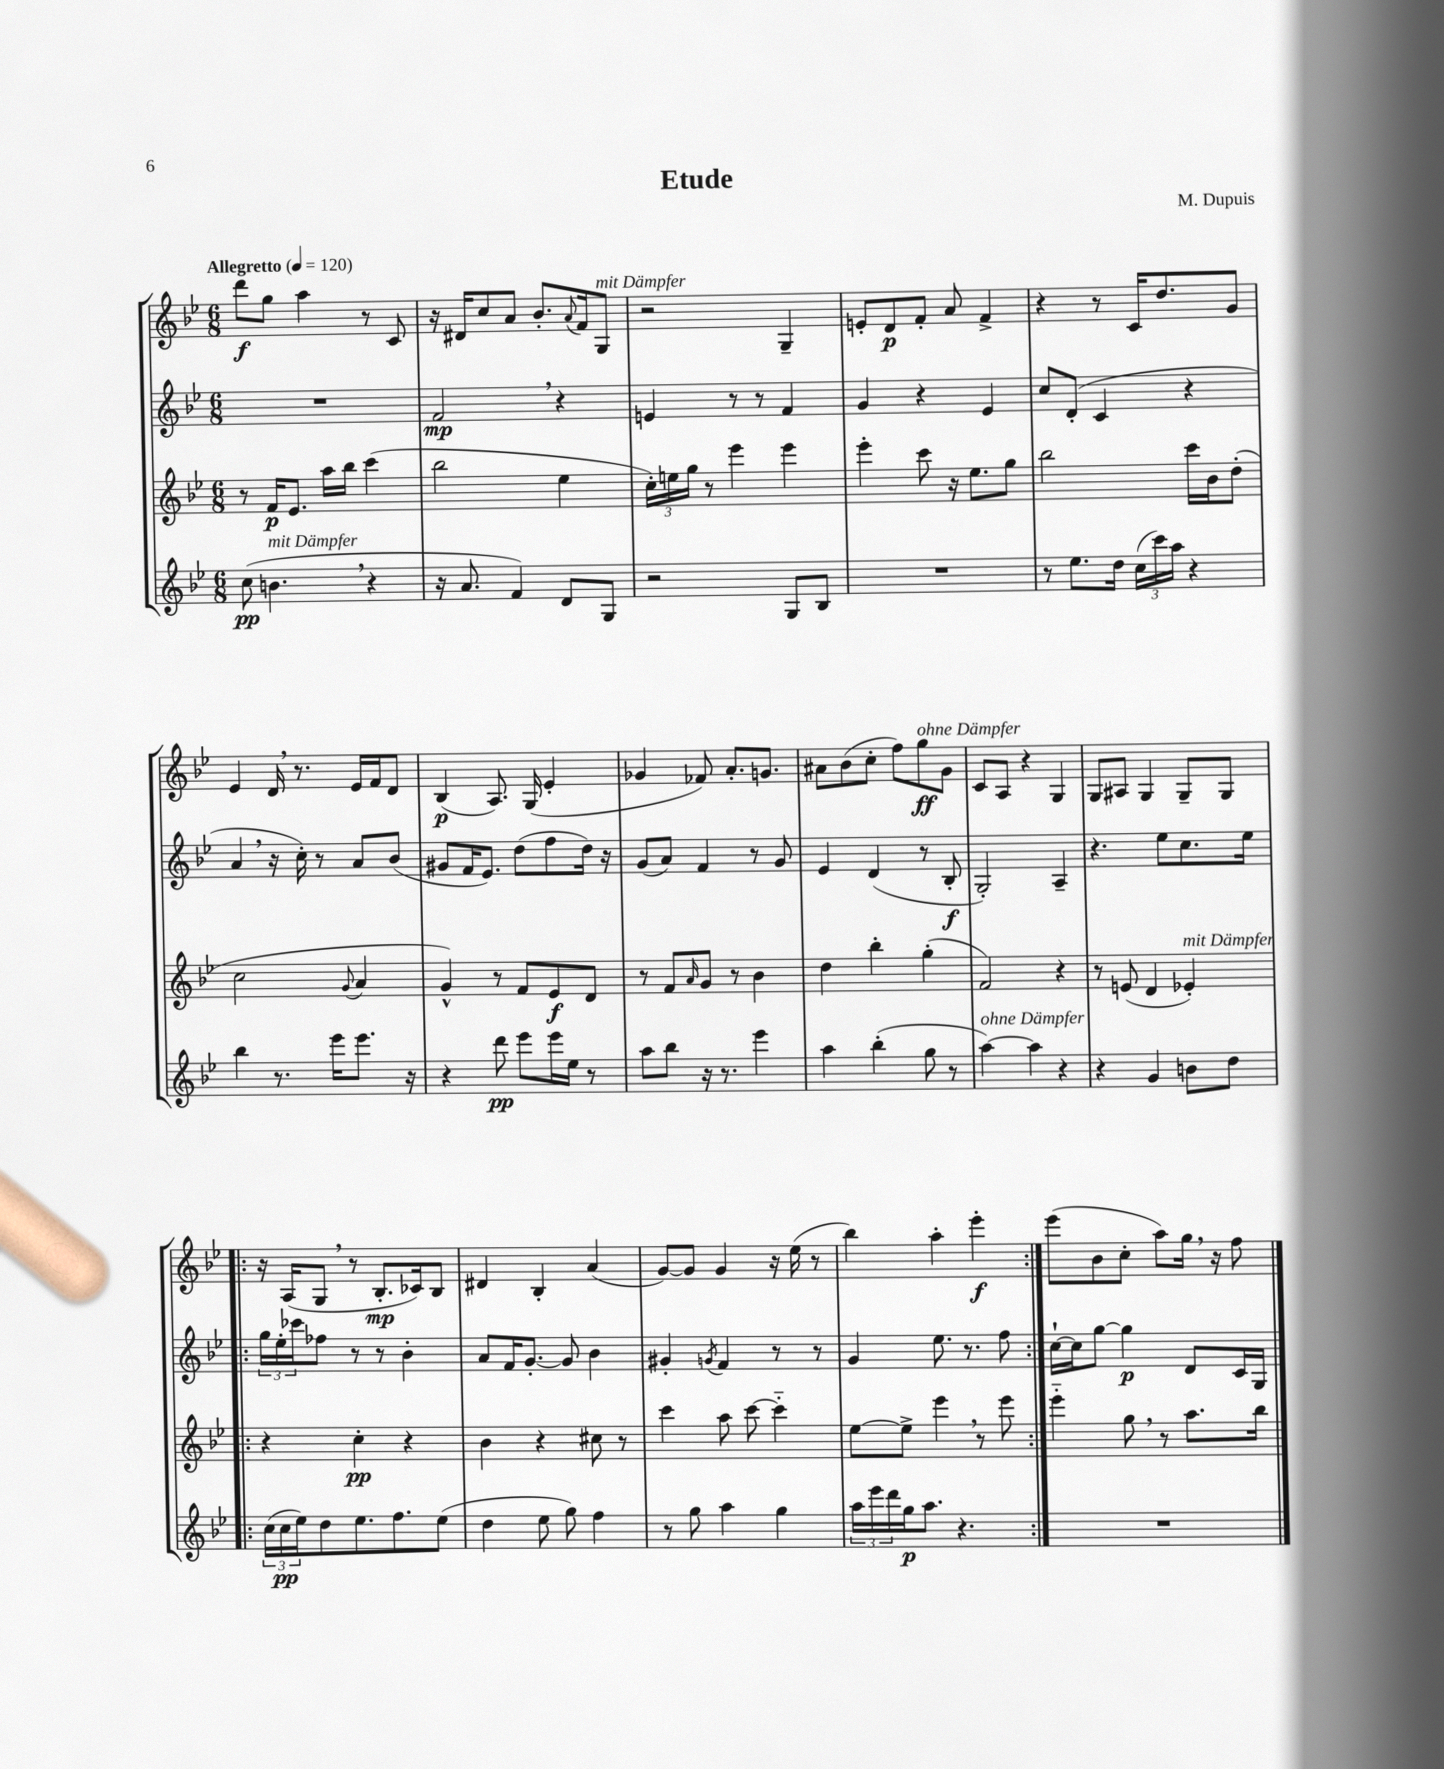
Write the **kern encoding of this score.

**kern	**dynam	**kern	**dynam	**kern	**dynam	**kern	**dynam
*part4	*part4	*part3	*part3	*part2	*part2	*part1	*part1
*staff4	*staff4	*staff3	*staff3	*staff2	*staff2	*staff1	*staff1
*clefG2	*	*clefG2	*	*clefG2	*	*clefG2	*
*k[b-e-]	*	*k[b-e-]	*	*k[b-e-]	*	*k[b-e-]	*
*M6/8	*	*M6/8	*	*M6/8	*	*M6/8	*
*MM120	*	*MM120	*	*MM120	*	*MM120	*
=1	=1	=1	=1	=1	=1	=1	=1
!	!	!	!	!	!	!LO:TX:a:B:t=Allegretto	!
(8cc\	pp	8r	.	2.r	.	8ddd\L	f
!LO:TX:a:i:t=mit Dämpfer	!	!	!	!	!	!	!
4.bn,\	.	16f/KL	p	.	.	8gg\J	.
.	.	8.e-/J	.	.	.	.	.
.	.	.	.	.	.	4aa\	.
.	.	16aa\LL	.	.	.	.	.
.	.	16bb-\JJ	.	.	.	.	.
4r	.	(4ccc\	.	.	.	8r	.
.	.	.	.	.	.	8c/	.
=2	=2	=2	=2	=2	=2	=2	=2
16r	.	2bb-\	.	2f,/	mp	16r	.
8.a/	.	.	.	.	.	16d#X/KL	.
.	.	.	.	.	.	8cc/	.
4f/)	.	.	.	.	.	8a/J	.
.	.	.	.	.	.	8.b-'/L	.
8d/L	.	4ee-\	.	4r	.	.	.
.	.	.	.	.	.	8qqa/	.
.	.	.	.	.	.	16f/k	.
!	!	!	!	!	!	!LO:TX:a:i:t=mit Dämpfer	!
8G/J	.	.	.	.	.	8G/J	.
=3	=3	=3	=3	=3	=3	=3	=3
2r	.	24cc'\LL)	.	4en/	.	2r	.
.	.	24een\	.	.	.	.	.
.	.	24gg\JJ	.	.	.	.	.
.	.	8r	.	.	.	.	.
.	.	4eee-\	.	8r	.	.	.
.	.	.	.	8r	.	.	.
8G/L	.	4eee-\	.	4f/	.	4G~/	.
8B-/J	.	.	.	.	.	.	.
=4	=4	=4	=4	=4	=4	=4	=4
2.r	.	4eee-'\	.	4g/	.	8en'/L	.
.	.	.	.	.	.	8d/	p
.	.	8ccc\	.	4r	.	8f'/J	.
.	.	16r	.	.	.	8a/	.
.	.	8.ee-\L	.	.	.	.	.
.	.	.	.	4e-/	.	4f^/	.
.	.	8gg\J	.	.	.	.	.
=5	=5	=5	=5	=5	=5	=5	=5
8r	.	2bb-\	.	8cc/L	.	4r	.
8.ee-\L	.	.	.	(8d'/J	.	.	.
.	.	.	.	4c/	.	8r	.
16dd\Jk	.	.	.	.	.	.	.
(24cc\LL	.	.	.	.	.	16c/KL	.
24ccc\)	.	.	.	.	.	.	.
.	.	.	.	.	.	8.dd/	.
24aa\JJ	.	.	.	.	.	.	.
4r	.	16ccc\LL	.	4r	.	.	.
.	.	16b-\J	.	.	.	.	.
.	.	(8dd'\J	.	.	.	8g/J	.
!!LO:LB:g=z
=6	=6	=6	=6	=6	=6	=6	=6
4bb-\	.	2cc\	.	4a,/	.	4e-/	.
8.r	.	.	.	16r	.	16d,/	.
.	.	.	.	16cc'\)	.	8.r	.
.	.	.	.	8r	.	.	.
16eee-\KL	.	.	.	.	.	.	.
.	.	8qqg/	.	.	.	.	.
8.eee-\J	.	4a/	.	8a/L	.	16e-/LL	.
.	.	.	.	.	.	16f/J	.
.	.	.	.	(8b-/J	.	8d/J	.
16r	.	.	.	.	.	.	.
=7	=7	=7	=7	=7	=7	=7	=7
4r	.	4g^^/)	.	8g#X/L	.	(4B-/	p
.	.	.	.	16f/K	.	.	.
.	.	.	.	8.e-/J)	.	.	.
8ddd\	pp	8r	.	.	.	8.A/)	.
8eee-\L	.	8f/L	.	(8dd\L	.	.	.
.	.	.	.	.	.	(16G/	.
16eee-\L	.	8e-/	f	8ff\	.	4e-'/	.
16ee-\JJ	.	.	.	.	.	.	.
8r	.	8d/J	.	16dd\Jk)	.	.	.
.	.	.	.	16r	.	.	.
=8	=8	=8	=8	=8	=8	=8	=8
8aa\L	.	8r	.	(8g/L	.	4g-X/	.
8bb-\J	.	8f/L	.	8a/J)	.	.	.
.	.	16qqa/	.	.	.	.	.
16r	.	8g/J	.	4f/	.	8f-X/)	.
8.r	.	.	.	.	.	.	.
.	.	8r	.	.	.	8.a'/L	.
4eee-\	.	4b-\	.	8r	.	.	.
.	.	.	.	.	.	8.gn/J	.
.	.	.	.	8g/	.	.	.
=9	=9	=9	=9	=9	=9	=9	=9
4aa\	.	4dd\	.	4e-/	.	8a#X\L	.
.	.	.	.	.	.	(8b-\	.
(4bb-'\	.	4bb-'\	.	(4d/	.	8cc'\J	.
.	.	.	.	.	.	8ff\L)	.
!	!	!	!	!	!	!LO:TX:a:i:t=ohne Dämpfer	!
8gg\	.	(4gg'\	.	8r	.	8gg\	ff
8r	.	.	.	8B-'/	f	8g\J	.
=10	=10	=10	=10	=10	=10	=10	=10
!LO:TX:a:i:t=ohne Dämpfer	!	!	!	!	!	!	!
[4aa\)	.	2f/)	.	2G'/)	.	8c/L	.
.	.	.	.	.	.	8A/J	.
4aa\]	.	.	.	.	.	4r	.
4r	.	4r	.	4A~/	.	4G/	.
=11	=11	=11	=11	=11	=11	=11	=11
4r	.	8r	.	4.r	.	8G/L	.
.	.	(8en/	.	.	.	8A#X/J	.
4g/	.	4d/	.	.	.	4G/	.
.	.	.	.	8ee-\L	.	.	.
!	!	!LO:TX:a:i:t=mit Dämpfer	!	!	!	!	!
8bn\L	.	4e-X'/)	.	8.cc\	.	8G~/L	.
8dd\J	.	.	.	.	.	8G/J	.
.	.	.	.	16ee-\Jk	.	.	.
!!LO:LB:g=z
=12!|:	=12!|:	=12!|:	=12!|:	=12!|:	=12!|:	=12!|:	=12!|:
(24cc\LL	.	4r	.	24gg\LL	.	16r	.
24cc\	pp	.	.	24ee-'\	.	.	.
.	.	.	.	.	.	(16A/KL	.
24ee-\J)	.	.	.	24ccc-X\J	.	.	.
8dd\	.	.	.	8ff-X\J	.	8G,/J	.
8.ee-\	.	4cc'\	pp	8r	.	8r	.
.	.	.	.	8r	.	8.B-'/L	mp
8.ff\	.	.	.	.	.	.	.
.	.	4r	.	4b-'\	.	.	.
.	.	.	.	.	.	16c-X/k)	.
(8ee-\J	.	.	.	.	.	8B-/J	.
=13	=13	=13	=13	=13	=13	=13	=13
4dd\	.	4b-\	.	8a/L	.	4d#X/	.
.	.	.	.	16f/K	.	.	.
.	.	.	.	[8.g'/J	.	.	.
8ee-\	.	4r	.	.	.	4B-'/	.
8gg\)	.	.	.	8g/]	.	.	.
4ff\	.	8cc#X\	.	4b-\	.	(4a/	.
.	.	8r	.	.	.	.	.
=14	=14	=14	=14	=14	=14	=14	=14
8r	.	4ccc\	.	4g#X'/	.	[8g/L)	.
8gg\	.	.	.	.	.	8g/J]	.
.	.	.	.	8qgn/	.	.	.
4aa\	.	8aa\	.	4f/	.	4g/	.
.	.	[8ccc\	.	.	.	.	.
4gg\	.	4ccc\]	.	8r	.	16r	.
.	.	.	.	.	.	(16ee-\	.
.	.	.	.	8r	.	8r	.
=15	=15	=15	=15	=15	=15	=15	=15
24aa\LL	.	[8ee-\L	.	4g/	.	4bb-\)	.
24eee-\	.	.	.	.	.	.	.
24ddd\	.	.	.	.	.	.	.
16gg\J	p	8ee-^\J]	.	.	.	.	.
8.aa\J	.	.	.	.	.	.	.
.	.	4eee-,\	.	8.ee-\	.	4aa'\	.
4.r	.	.	.	.	.	.	.
.	.	.	.	8.r	.	.	.
.	.	8r	.	.	.	4eee-'\	f
.	.	8eee-\	.	8ff\	.	.	.
=16:|!	=16:|!	=16:|!	=16:|!	=16:|!	=16:|!	=16:|!	=16:|!
2.r	.	4eee-\	.	[16cc`\LL	.	(8eee-\L	.
.	.	.	.	16cc\J]	.	.	.
.	.	.	.	[8gg\J	.	8b-\	.
.	.	8gg,\	.	4gg\]	p	8cc'\J	.
.	.	8r	.	.	.	8aa\L)	.
.	.	8.aa\L	.	8d/L	.	16gg,\Jk	.
.	.	.	.	.	.	16r	.
.	.	.	.	16c/L	.	8ff\	.
.	.	16bb-\Jk	.	16G/JJ	.	.	.
==	==	==	==	==	==	==	==
*-	*-	*-	*-	*-	*-	*-	*-
